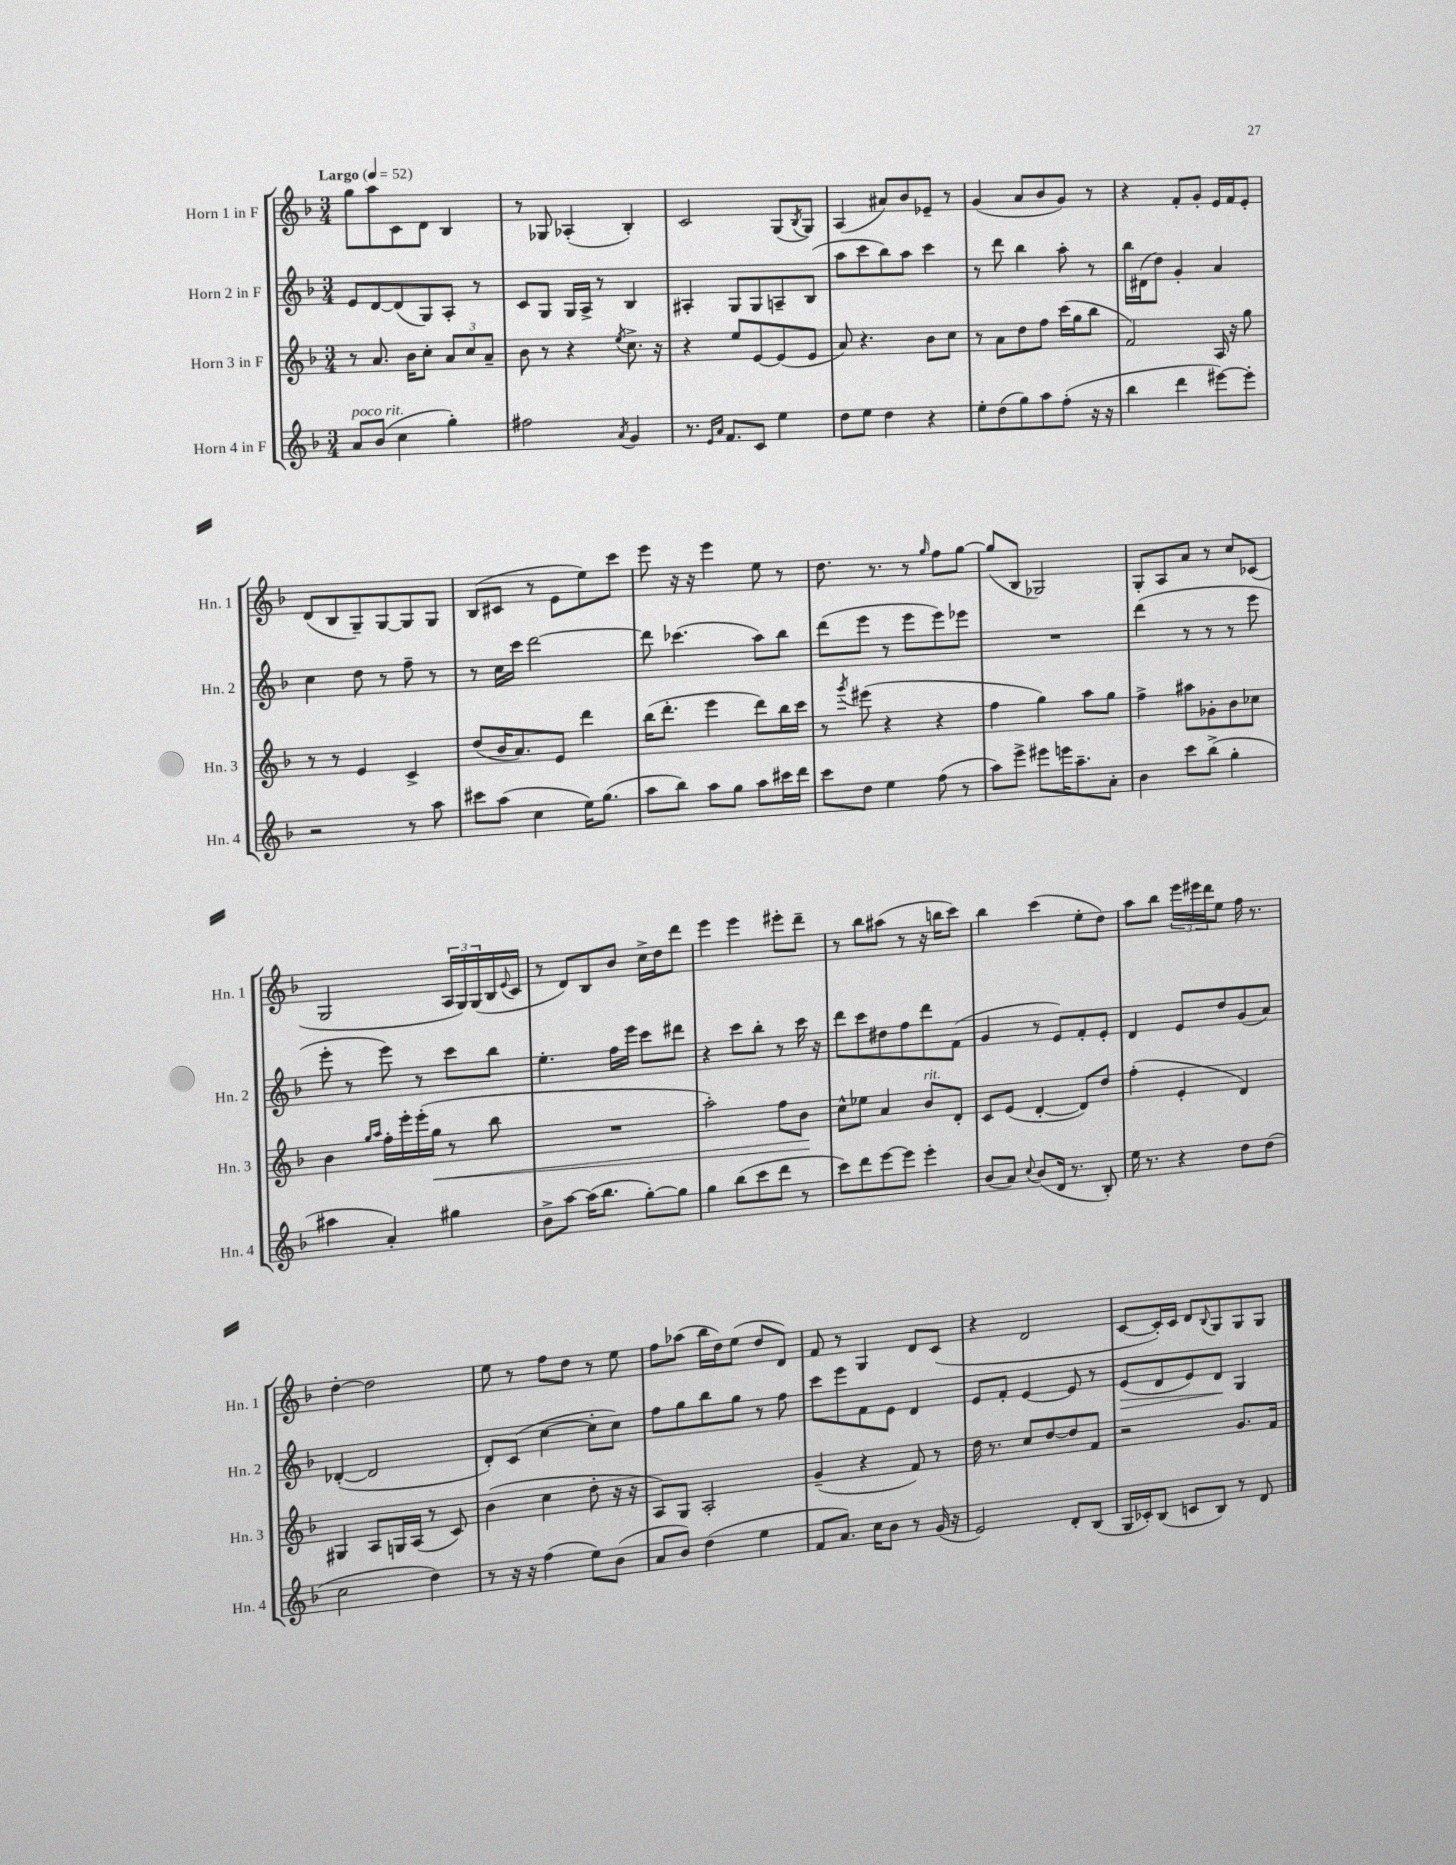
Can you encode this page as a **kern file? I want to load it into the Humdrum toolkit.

**kern	**kern	**kern	**kern
*staff4	*staff3	*staff2	*staff1
*clefG2	*clefG2	*clefG2	*clefG2
*k[b-]	*k[b-]	*k[b-]	*k[b-]
*M3/4	*M3/4	*M3/4	*M3/4
*MM52	*MM52	*MM52	*MM52
8a	8r	8e	8gg
(8b-	8.a	[8d	8aa
4cc	.	(8d]	8c
.	16b-	.	.
.	8cc'	8G)	8d
4gg')	12a	8A'	4B-
.	12cc	.	.
.	.	8r	.
.	12a~	.	.
=	=	=	=
2ff#	8b-	8c	8r
.	8r	8G	8G-
.	4r	16G	(4A-'
.	.	16A^	.
.	.	8r	.
8qa	8qee	.	.
4g	8.cc^	4B-	4B-')
.	16r	.	.
=	=	=	=
8.r	4r	4A#'	2c
16qqe	.	.	.
16qqa	.	.	.
8.f	.	.	.
.	8ee	8G	.
8c	[8e	8G	.
4ee	(8e]	8A~	(8G
.	.	.	8qB-
.	8e	(8B-	8G)
=	=	=	=
8dd	8a)	8aa	(4A
8ee	4.r	8ccc	.
4dd	.	8bb-)	8a#)
.	.	8aa	8b-
4r	8b-	4ccc	8e-~
.	8cc	.	8r
=	=	=	=
8ee'	8r	8r	(4g
(8dd	8a	8ddd	.
8gg)	8dd	4bb-	8a
8aa	8ff	.	8b-
(8ff'	(16ccc	8aa'	8g)
.	16gg	.	.
16r	8bb-	8r	8r
16r	.	.	.
=	=	=	=
4bb-	2f)	16bb-	4r
.	.	(16d#	.
.	.	8dd)	.
4ddd	.	4g'	8f'
.	.	.	8g'
[8eee#)	16A	4a	16e
.	16r	.	16f
8eee#']	8gg	.	8e'
=	=	=	=
2r	8r	4cc	(8d
.	8r	.	8B-
.	4e	8dd	8G~)
.	.	8r	[8G
8r	4c^	8ff~	8G]
8aa	.	8r	8G
=	=	=	=
8ccc#	(8dd	8r	(8B-
(8aa	16b-	16cc	8c#
.	8.a)	16ccc	.
4cc	.	[2ddd	8r
.	8e	.	8e
16ee)	4ddd	.	8ee)
(8.gg	.	.	.
.	.	.	8ccc
=	=	=	=
8aa	(16bb-	8ddd]	8eee
.	8.ddd'	.	.
8bb-)	.	(4.ccc-	16r
.	.	.	16r
8aa	4eee	.	4eee
8gg	.	.	.
8aa	8ddd)	8aa)	8ee
16ccc#	16bb-	8bb-	8r
16ddd	16ccc	.	.
=	=	=	=
8ccc	8r	(8ddd	8.dd
.	8qggg	.	.
8dd	(8eee#	8eee	.
.	.	.	8.r
4ee	4r	8r	.
.	.	8eee	8r
.	.	.	16qqgg
(8ff	4r	8eee)	8ff
8r	.	8eee-	[8gg
=	=	=	=
8aa)	4ff	2.r	(8gg]
8eee^	.	.	8B-
8eee#	4gg)	.	2G-)
16eee	.	.	.
8.aa~	.	.	.
.	8aa	.	.
8a'	8gg	.	.
=	=	=	=
4b-	4ff^	(4ddd	8G'
.	.	.	8A
8ccc	8aa#	8r	8a
(8bb-^	8g-'	8r	8r
4gg'	8b-	8r	8cc
.	8cc-	8eee	(8c-
=	=	=	=
4aa#	4b-	8eee'	2G
.	.	8r	.
.	16qqgg	.	.
.	16qqaa	.	.
4a')	16ff'	8eee)	.
.	16eee'	.	.
.	(16eee'	8r	.
.	16gg	.	.
4gg#	8r	8ccc	24A
.	.	.	24G)
.	.	.	(24G
.	8bb-	8bb-	16B-
.	.	.	8qqe
.	.	.	16c
=	=	=	=
8b-^	2.r	4.ee'	8r
[8aa	.	.	8d)
(16aa]	.	.	8B-
8.bb-	.	.	.
.	.	16ff	8b-
.	.	16eee	.
[8gg')	.	8ccc	16cc^
.	.	.	16dd
8gg]	.	8ddd#	8ddd
=	=	=	=
4gg	2aa')	4r	4eee
(8bb-	.	8ccc	4eee
8ccc	.	8bb-'	.
8ddd	8ff	8r	8eee#'
8r	8b-	16ccc	8ddd~
.	.	16r	.
=	=	=	=
8ccc)	8cc^^	8ddd	8r
8ddd	8ee-	8ccc	8bb-
[8eee	4a	8dd#	(8aa#
8eee]	.	8ff	8r
4eee'	8b-	8ddd	16r
.	.	.	16bb
.	8d'	(8f	8ccc)
=	=	=	=
(8b-	8c	4g	4bb-
8a)	(8e	.	.
8qqcc	.	.	.
(8b-	[4d'	8r	(4ccc
16d	.	8e)	.
8.r	.	.	.
.	8d])	8f'	8ee'
8B-')	8dd	8e'	8dd)
=	=	=	=
16ee	(4ff'	4d	8aa
8.r	.	.	.
.	.	.	8bb-
4r	4e'	8e	24eee
.	.	.	24eee#
.	.	.	24ddd
.	.	8dd	8ee
8dd	4d)	(8g	16ff
.	.	.	8.r
(8dd	.	8a)	.
=	=	=	=
2cc	4G#	([4d-'	[4dd'
.	8A	2d-]	2dd]
.	16G	.	.
.	(16A	.	.
4dd)	8r	.	.
.	8c)	.	.
=	=	=	=
8r	(4b-	8d')	8ee
16r	.	(8c	8r
16r	.	.	.
(4ff	4cc	[4cc	8ff
.	.	.	8dd
8ee)	8dd'	8cc']	8r
(8b-	16r	8cc)	8ee
.	16r	.	.
=	=	=	=
8a	8A)	8ff	8ff
8b-)	8G	8gg	(8aa-
(4dd	2A'	8bb-	16bb-
.	.	.	16dd)
.	.	8gg	(8ee
4ee	.	8r	8dd
.	.	8ff	8d)
=	=	=	=
8f	(4g~	8ccc	8f
8.a)	.	8eee	8r
.	4r	8f	4G
16cc	.	.	.
8b-	.	8e	.
8r	8f)	4d	8d
(16g	8r	.	(8c
16r	.	.	.
=	=	=	=
2e)	16dd	8e	4r
.	8.r	.	.
.	.	8f'	.
.	8cc	[4e	2d
.	[8dd	.	.
8d'	8dd]	8e]	.
(8B-	8f	8r	.
=	=	=	=
16G	2r	(8e	[8c
16c-')	.	.	.
(8B-	.	8d	16c'])
.	.	.	16c
8c	.	8e)	8d
.	.	.	8qqB-
8B-)	.	8d	8G
8r	8.g	4G	8G
8d	.	.	8G
.	16f	.	.
==	==	==	==
*-	*-	*-	*-
